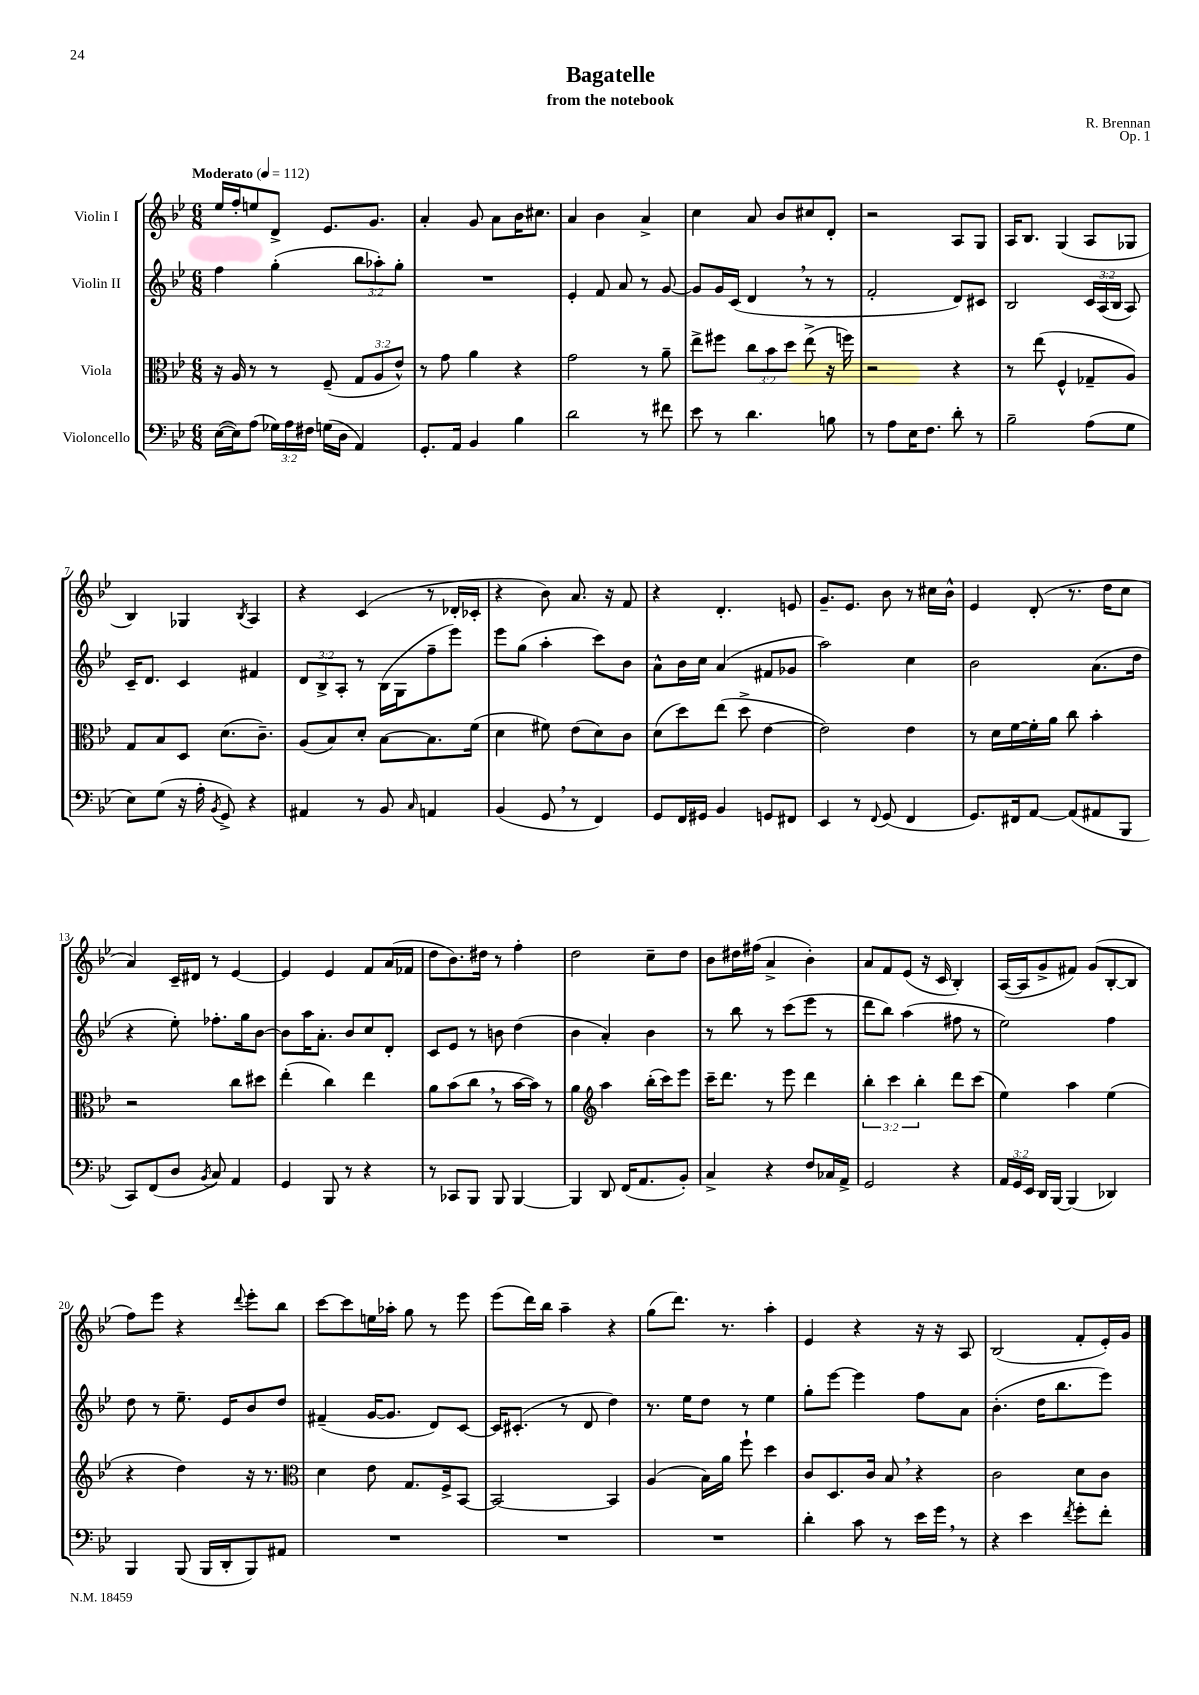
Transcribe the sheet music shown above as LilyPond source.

\header { title = "Bagatelle" composer = "R. Brennan" subtitle = "from the notebook" opus = "Op. 1" }
<<
\new StaffGroup <<
\new Staff = "s0" \with { instrumentName = "Violin I" } {
    \clef treble \key bes \major \numericTimeSignature \time 6/8 \tempo "Moderato" 4 = 112
    \autoBeamOff ees''16[ f''16-. e''8 d'8]-> ees'8.[ g'8.] |
    a'4-. g'8 a'8[ bes'16 cis''8.] |
    a'4 bes'4 a'4-> |
    c''4 a'8 bes'8[ cis''8 d'8]-. |
    r2 a8[ g8] |
    a16[ bes8.] g4( a8[ ges8] |
    bes4) ges4 \acciaccatura { bes8 } a4 |
    r4 c'4( r8 des'16[-. ces'16]-. |
    r4 bes'8) a'8. r16 f'8 |
    r4 d'4.-. e'8 |
    g'8.[-- ees'8.] bes'8 r8 cis''16[ bes'16]-^ |
    ees'4 d'8-.( r8. d''16[ c''8] |
    a'4) c'16[-- dis'16] r8 ees'4~ |
    ees'4 ees'4 f'8[ a'16( fes'16] |
    d''8[ bes'8.) dis''16] r8 f''4-. |
    d''2 c''8[-- d''8] |
    bes'8[ dis''16 fis''16]( a'4-> bes'4-.) |
    a'8[ f'8 ees'8]( r16 c'16 bes4-.) |
    a16[~( a16 g'8-> fis'8]) g'8[( bes8~-. bes8] |
    f''8[) ees'''8] r4 \appoggiatura { d'''8 } ees'''8[-. bes''8] |
    c'''8[~ c'''8 e''16 aes''16]-. g''8 r8 ees'''8 |
    ees'''8[( d'''16) bes''16] a''4-- r4 |
    g''8[( d'''8.]) r8. a''4-. |
    ees'4 r4 r16 r16 a8 |
    bes2( f'8[-. ees'16-.) g'16] \bar "|." |
}
\new Staff = "s1" \with { instrumentName = "Violin II" } {
    \clef treble \key bes \major \numericTimeSignature \time 6/8 \override Staff.TupletNumber.text = #tuplet-number::calc-fraction-text
    \autoBeamOff f''4 g''4-.( \tuplet 3/2 { bes''8[ aes''8-.) g''8]-. } |
    R2. |
    ees'4-. f'8 a'8 r8 g'8~ |
    g'8[ g'16 c'16]( d'4 \breathe r8 r8 |
    f'2-. d'8[) cis'8] |
    bes2 \tuplet 3/2 { c'16[ a16( bes16] } a8) |
    c'16[-- d'8.] c'4 fis'4 |
    \tuplet 3/2 { d'8[ bes8-> a8]-. } r8 bes16[( g16 f''8-- ees'''8]) |
    ees'''8[ g''8]( a''4-. c'''8[) bes'8] |
    a'8[-^ bes'16 c''16] a'4( fis'8[ ges'8] |
    a''2) c''4 |
    bes'2 a'8.[( d''16] |
    r4 ees''8-.) fes''8.[-. g''16 bes'8]~ |
    bes'8[ a''16 a'8.]-. bes'8[ c''8 d'8]-. |
    c'8[ ees'8] r8 b'8 d''4( |
    bes'4 a'4-.) bes'4 |
    r8 bes''8 r8 c'''8[( ees'''8] r8 |
    d'''8[ bes''8]) a''4( fis''8 r8 |
    ees''2) f''4 |
    d''8 r8 ees''8.-- ees'16[ bes'8 d''8] |
    fis'4--( g'16[~ g'8.] d'8[) c'8]~ |
    c'16[ cis'8.]-.( r8 d'8 d''4) |
    r8. ees''16[ d''8] r8 ees''4 |
    g''8[-. ees'''8]~ ees'''4 f''8[ a'8] |
    bes'4.-.( d''16[ bes''8. ees'''8]) \bar "|." |
}
\new Staff = "s2" \with { instrumentName = "Viola" } {
    \clef alto \key bes \major \numericTimeSignature \time 6/8 \override Staff.TupletNumber.text = #tuplet-number::calc-fraction-text
    \autoBeamOff r16 a16 r8 r8 f8--( \tuplet 3/2 { g8[ a8 ees'8]-^) } |
    r8 g'8 a'4 r4 |
    g'2 r8 a'8-- |
    ees''8[-> fis''8] \tuplet 3/2 { c''8[ bes'8 d''8] } ees''8->( r16 f''16) |
    r2 r4 |
    r8 ees''8( f4-^ ges8[-- a8]) |
    g8[ bes8 d8] d'8.[( c'8.]--) |
    a8[( bes8) d'8]-. bes8[~ bes8. f'16]( |
    d'4 fis'8) ees'8[( d'8) c'8] |
    d'8[( d''8) ees''8]( d''8-> ees'4~ |
    ees'2) ees'4 |
    r8 d'16[ f'16~ f'16-. a'16] c''8 bes'4-. |
    r2 c''8[ dis''8] |
    ees''4-.( c''4) ees''4 |
    a'8[ bes'8( c''8] \breathe r8 bes'16[~ bes'16]) r8 |
    a'4 \clef treble a''4 bes''16[-.( c'''16) ees'''8] |
    c'''16[-- d'''8.] r8 ees'''8 d'''4 |
    \tuplet 3/2 { bes''4-. c'''4 bes''4-. } d'''8[ c'''8]( |
    ees''4) a''4 ees''4( |
    r4 d''4) r16 r8. |
    \clef alto d'4 ees'8 g8.[ f16-> bes,8]~ |
    bes,2~ bes,4 |
    a4( bes16[) a'16] f''8-! d''4 |
    c'8[ d8. c'16] bes8 \breathe r4 |
    c'2 d'8[ c'8] \bar "|." |
}
\new Staff = "s3" \with { instrumentName = "Violoncello" } {
    \clef bass \key bes \major \numericTimeSignature \time 6/8 \override Staff.TupletNumber.text = #tuplet-number::calc-fraction-text
    \autoBeamOff ees16[~( ees16) a8]( \tuplet 3/2 { ges16[) a16 fis16] } g16[( d16] a,4) |
    g,8.[-. a,16] bes,4 bes4 |
    d'2 r8 fis'8 |
    ees'8 r8 d'4. b8 |
    r8 a8[ ees16 f8.] d'8-. r8 |
    bes2-- a8[( g8] |
    ees8[) g8]( r16 a16-. \acciaccatura { bes,8 } g,8->) r4 |
    ais,4 r8 bes,8 \grace { c16 } a,4 |
    bes,4( g,8 \breathe r8 f,4) |
    g,8[ f,16 gis,16] bes,4 g,8[ fis,8] |
    ees,4 r8 \appoggiatura { f,8 } g,8( f,4 |
    g,8.[) fis,16 a,8]~ a,8[( ais,8 bes,,8] |
    c,8[) f,8( d8] \acciaccatura { bes,8 } c8) a,4 |
    g,4 bes,,8 r8 r4 |
    r8 ces,8[ bes,,8] bes,,8 bes,,4~ |
    bes,,4 d,8 f,16[( a,8. bes,8]-.) |
    c4-> r4 f8[ ces16 a,16]-> |
    g,2 r4 |
    \tuplet 3/2 { a,16[ g,16 ees,16] } d,16[ bes,,16]~ bes,,4( des,4) |
    bes,,4 bes,,8( bes,,16[ d,16-. bes,,8) ais,8] |
    R2. |
    R2. |
    R2. |
    d'4-. c'8 r8 ees'16[ g'16] \breathe r8 |
    r4 ees'4 \acciaccatura { f'8 } g'8[-. f'8]-. \bar "|." |
}
>>
>>
